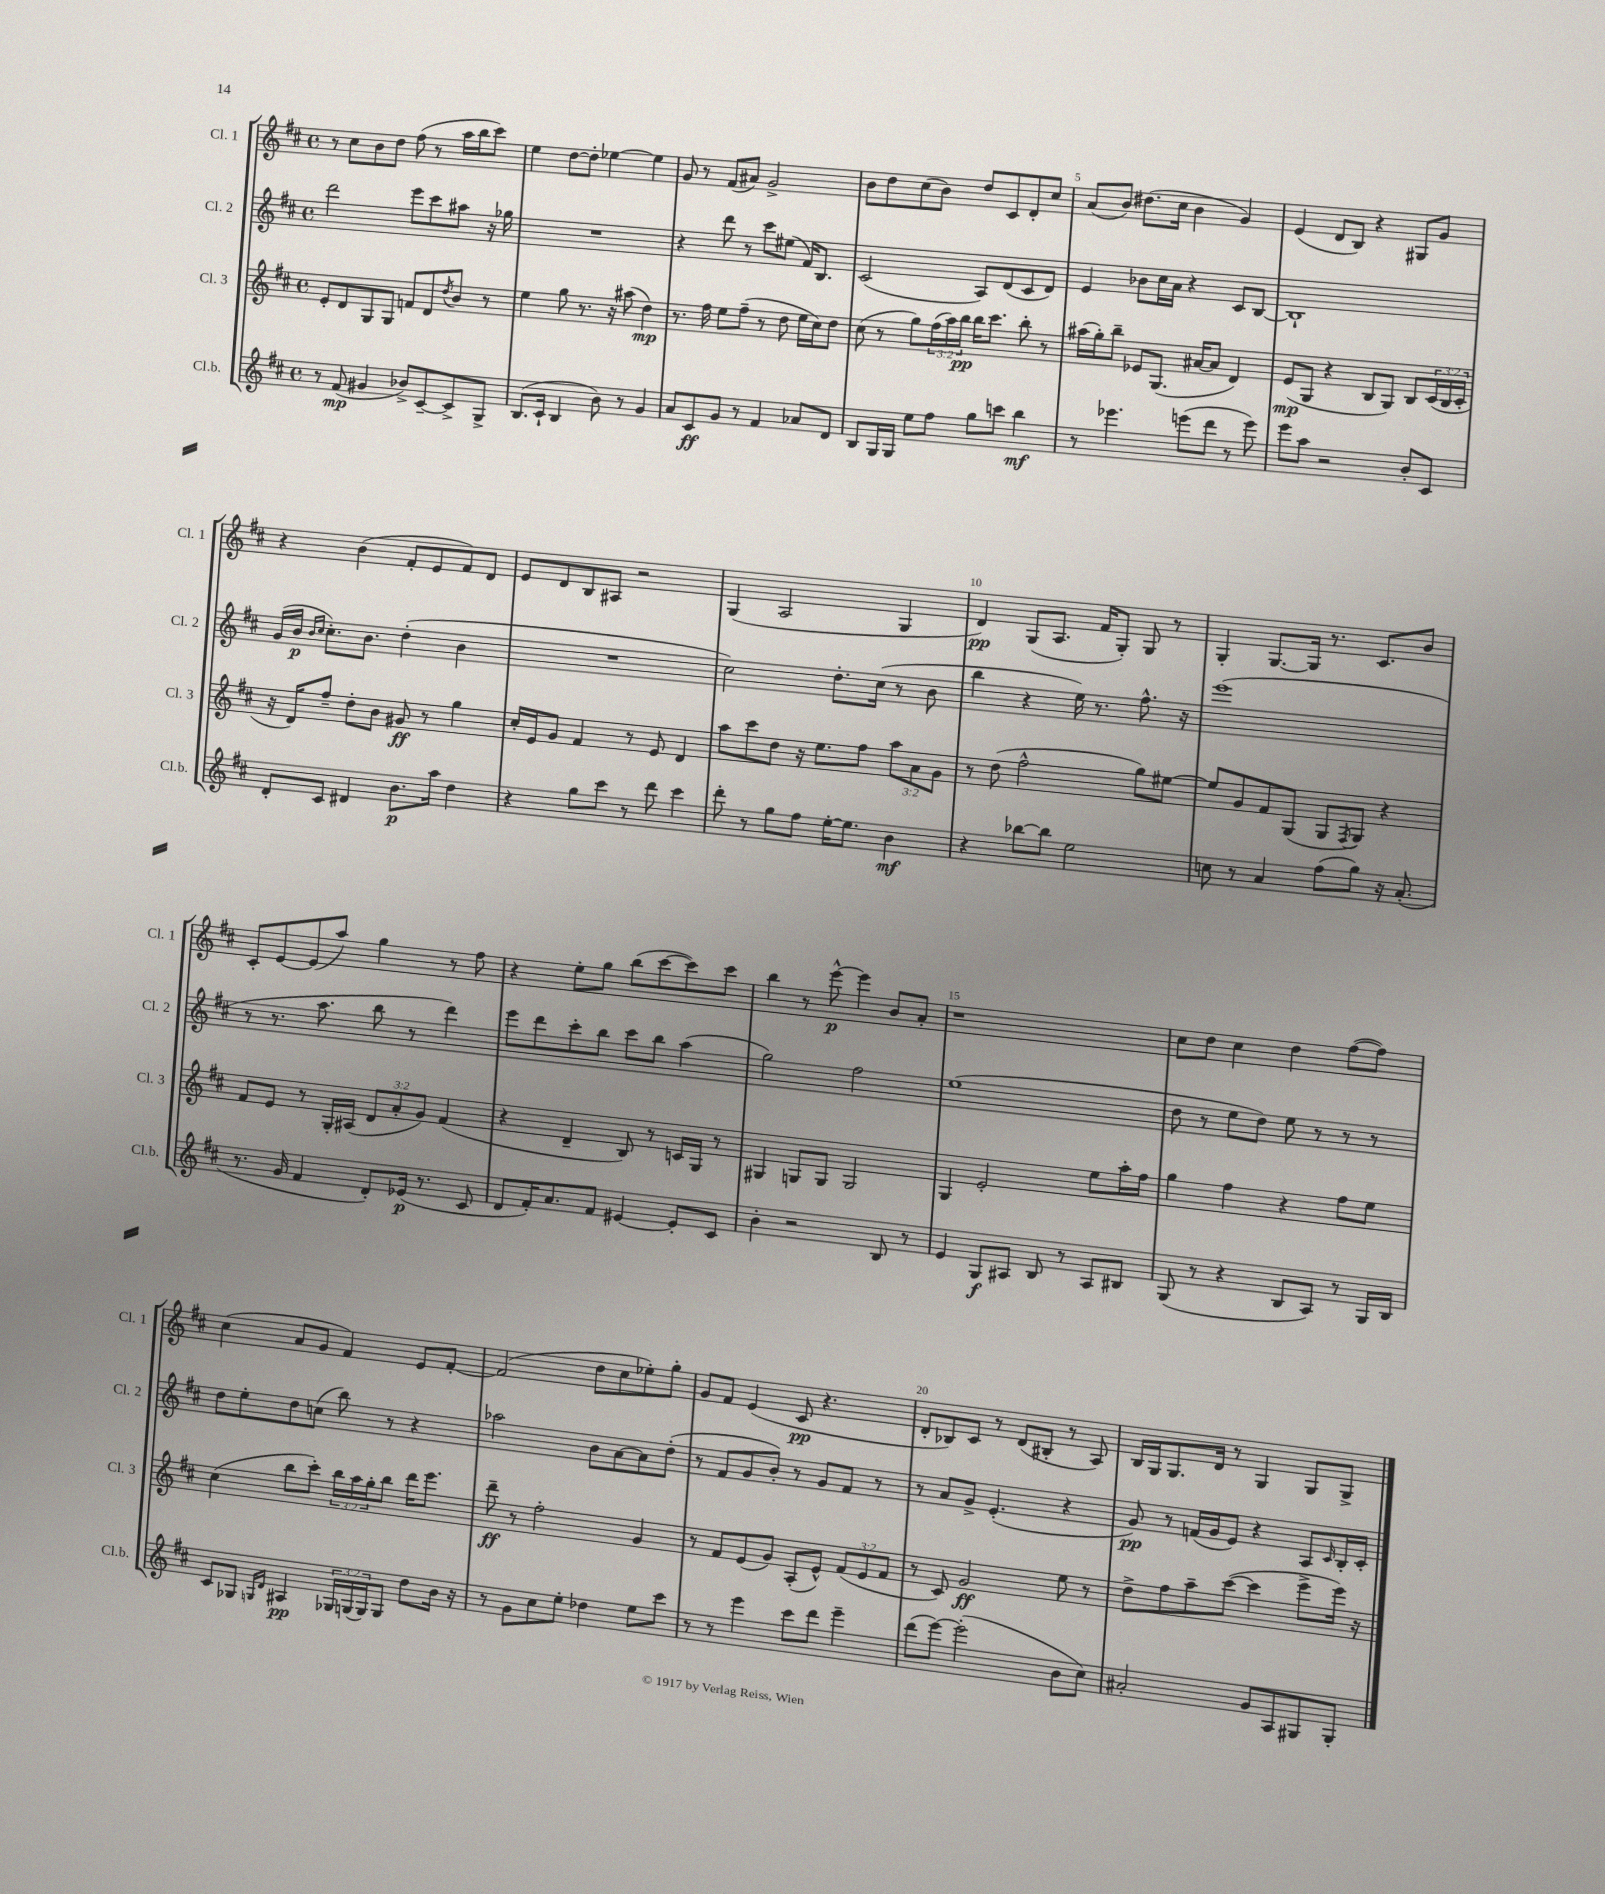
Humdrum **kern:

**kern	**kern	**kern	**kern
*staff4	*staff3	*staff2	*staff1
*clefG2	*clefG2	*clefG2	*clefG2
*k[f#c#]	*k[f#c#]	*k[f#c#]	*k[f#c#]
*M4/4	*M4/4	*M4/4	*M4/4
*met(c)	*met(c)	*met(c)	*met(c)
8r	8e'	2ddd	8r
(8f#	8d	.	8cc#
4g#	8G	.	8b
.	8G	.	8dd
8b-^)	8f	8eee	(8ff#
[8c#~	8d	8ccc#	8r
.	8qdd	.	.
8c#^]	8b	8aa#	16aa
.	.	.	16bb
8G^	8r	16r	8ccc#)
.	.	16gg-	.
=	=	=	=
(8.B	4ee	1r	4ee
16c#`	.	.	.
4B	8gg	.	[8dd
.	8.r	.	8dd']
8b)	.	.	[4ee-
.	16r	.	.
8r	(8aa#	.	.
4g	4dd)	.	4ee-]
=	=	=	=
8a	8.r	4r	8g
8c#	.	.	8r
.	16ff#	.	.
8g	8ee	8ddd	(8f#
8r	(8ff#~	8r	8a#)
4f#	8r	8ccc#	2g^
.	8dd	(8ee#	.
8a-	16ee	16f#)	.
.	16cc#)	8.B	.
8d	8dd	.	.
=	=	=	=
8B	(8cc#	(2c#	8b
16G	8r	.	8dd
16G	.	.	.
8ee	8gg)	.	(8cc#
8ff#	(24ff#	.	8b)
.	24aa)	.	.
.	24bb	.	.
8gg	16bb	8A)	8dd
.	8.ccc#	.	.
8ccc	.	(8d	8c#
4bb	8bb'	8c#	8d'
.	8r	8d)	8cc#
=	=	=	=
8r	(16aa#	4e	(8a
.	16gg')	.	.
4.eee-	8bb~	.	8b)
.	8e-	8b-	(8.dd#
.	(8.G	16cc#	.
.	.	16a	16cc#
(8eee	.	4r	4b
.	[16a#	.	.
8ddd	8a#]	.	.
8r	4d)	8c#	4g)
8eee)	.	[8B	.
=	=	=	=
8eee	(8e	1B`]	(4e
8aa	8G	.	.
2r	4r	.	8d
.	.	.	8B)
.	8B	.	4r
.	8G)	.	.
8b'	8B	.	8G#
8c#	(24c#	.	8g
.	24B	.	.
.	24c#'	.	.
=	=	=	=
8d'	16r	(16g	4r
.	16d)	16b	.
.	.	16qqb	.
.	.	16qqcc#	.
8c#	8ff#~	8.cc#')	.
4d#	8dd'	.	(4b
.	.	8.b	.
.	8b	.	.
8.b	8g#	(4dd'	8f#'
.	8r	.	8e
16aa	.	.	.
4dd	4gg	4b	8f#)
.	.	.	8d
=	=	=	=
4r	16cc#'	1r	8e
.	16e	.	.
.	8g	.	8d
8gg	4f#	.	8B
8ccc#	.	.	8A#
8r	8r	.	2r
8ddd	8e	.	.
4ccc#	4d	.	.
=	=	=	=
8ddd'	8aa	2cc#)	(4G
8r	8ccc#	.	.
8gg	8dd	.	2A
8ff#	16r	.	.
.	8.ee	.	.
[16ee'	.	8.dd'	.
8.ee]	.	.	.
.	8ff#	.	.
.	.	(16cc#	.
4b	12aa	8r	4G
.	12a	.	.
.	.	8b	.
.	12g	.	.
=	=	=	=
4r	8r	4bb	4d)
.	(8dd	.	.
[8bb-	2ff#^^	4r	(8G
8bb-]	.	.	8.A
2ee	.	16ee)	.
.	.	8.r	16f#
.	.	.	8G')
.	8gg)	8.ff#^^	8G
.	[8ee#	.	8r
.	.	16r	.
=	=	=	=
8cc	8ee#]	(1eee	4G'
8r	8g	.	.
4a	8f#	.	[8.G
.	(8G	.	.
.	.	.	16G]
(8ff#	8G	.	8.r
.	8qF#	.	.
8gg)	8G)	.	.
.	.	.	8.c#
16r	4r	.	.
(8.a'	.	.	.
.	.	.	8b
=	=	=	=
8.r	8f#	8r	8c#'
.	8e	8.r	[8e
16g	.	.	.
4f#	8r	.	(8e]
.	.	8.aa	.
.	16G'	.	8aa)
.	(16A#	.	.
8d')	12d	8bb	4gg
.	12a'	.	.
(16e-	.	8r	.
.	12g)	.	.
8.r	.	.	.
.	(4f#	4ddd)	8r
8c#	.	.	8ff#
=	=	=	=
8d	4r	8eee	4r
16f#')	.	8ddd	.
8.a	.	.	.
.	4d~	8ccc#'	8ee'
8f#	.	8bb	8gg
[4e#	8B)	8ccc#	(8bb
.	8r	8bb	[8ccc#
8e#']	16c	(4aa	8ccc#])
.	16G	.	.
8c#	8r	.	8ccc#
=	=	=	=
4b'	4G#	2gg)	4bb
2r	8G	.	8r
.	8G	.	[8eee^^
.	2G	2ff#	4eee]
8B	.	.	8b
8r	.	.	8a'
=	=	=	=
4e	4G	(1ee	1r
8G	2e'	.	.
8A#	.	.	.
8B	.	.	.
8r	.	.	.
8A#	8ee	.	.
8B#	16aa'	.	.
.	16ff#	.	.
=	=	=	=
(8G	4gg	8dd	8cc#
8r	.	8r	8dd
4r	4ff#	8ee	4cc#
.	.	8dd)	.
8B	4r	8ee	4dd
8A)	.	8r	.
8r	8ff#	8r	([8ff#
16G	8ee	8r	8ff#])
16B	.	.	.
=	=	=	=
8c#	(4cc#	8dd	(4cc#
8G-	.	8ee'	.
16qqG	.	.	.
16qqd	.	.	.
4A#	8bb	8dd	8a
.	8ccc#')	(8cc	8g
24G-	24bb	8bb)	4f#)
(24G	24aa	.	.
24G)	24gg'	.	.
8G	8bb	8r	.
8dd	16ddd	4r	8e
.	8.eee	.	.
16b	.	.	[8f#'
16r	.	.	.
=	=	=	=
8r	8ddd~	2aa-	(2f#]
8g	8r	.	.
8cc#	2ff#'	.	.
8ee'	.	.	.
4dd-	.	8b	8dd
.	.	[8a	8cc#
8ee	4g	8a]	8ee-')
8ccc#	.	(8dd'	8gg'
=	=	=	=
8r	8r	8r	8g
8r	8f#	8f#	8f#
4eee	(8e	8g	(4e
.	8g)	8b')	.
8ccc#	(8A'	8r	8c#
8ddd	8e^^)	8g	4.r
4eee~	(12f#	8f#	.
.	12e	.	.
.	.	8r	.
.	12f#	.	.
=	=	=	=
(8ddd	8r	8r	8d'
[8eee)	8c#)	8a	8B-)
(2eee']	2g	8g^	8c#
.	.	(4.e'	8r
.	.	.	(8d
.	.	.	8B#'
8b	8ee	4r	8r
8cc#)	8r	.	8A)
=	=	=	=
2a#'	8dd^	8g)	16B
.	.	.	16G
.	8ff#	8r	8.G
.	8aa~	(16f	.
.	.	16g	16d
.	([8ccc#	8e)	8r
8g	4ccc#]	4r	4G
8A	.	.	.
8G#	8eee^	8A	8G
.	.	16qqc#	.
8G#'	16eee)	16B'	8G^
.	16r	16c#'	.
==	==	==	==
*-	*-	*-	*-
